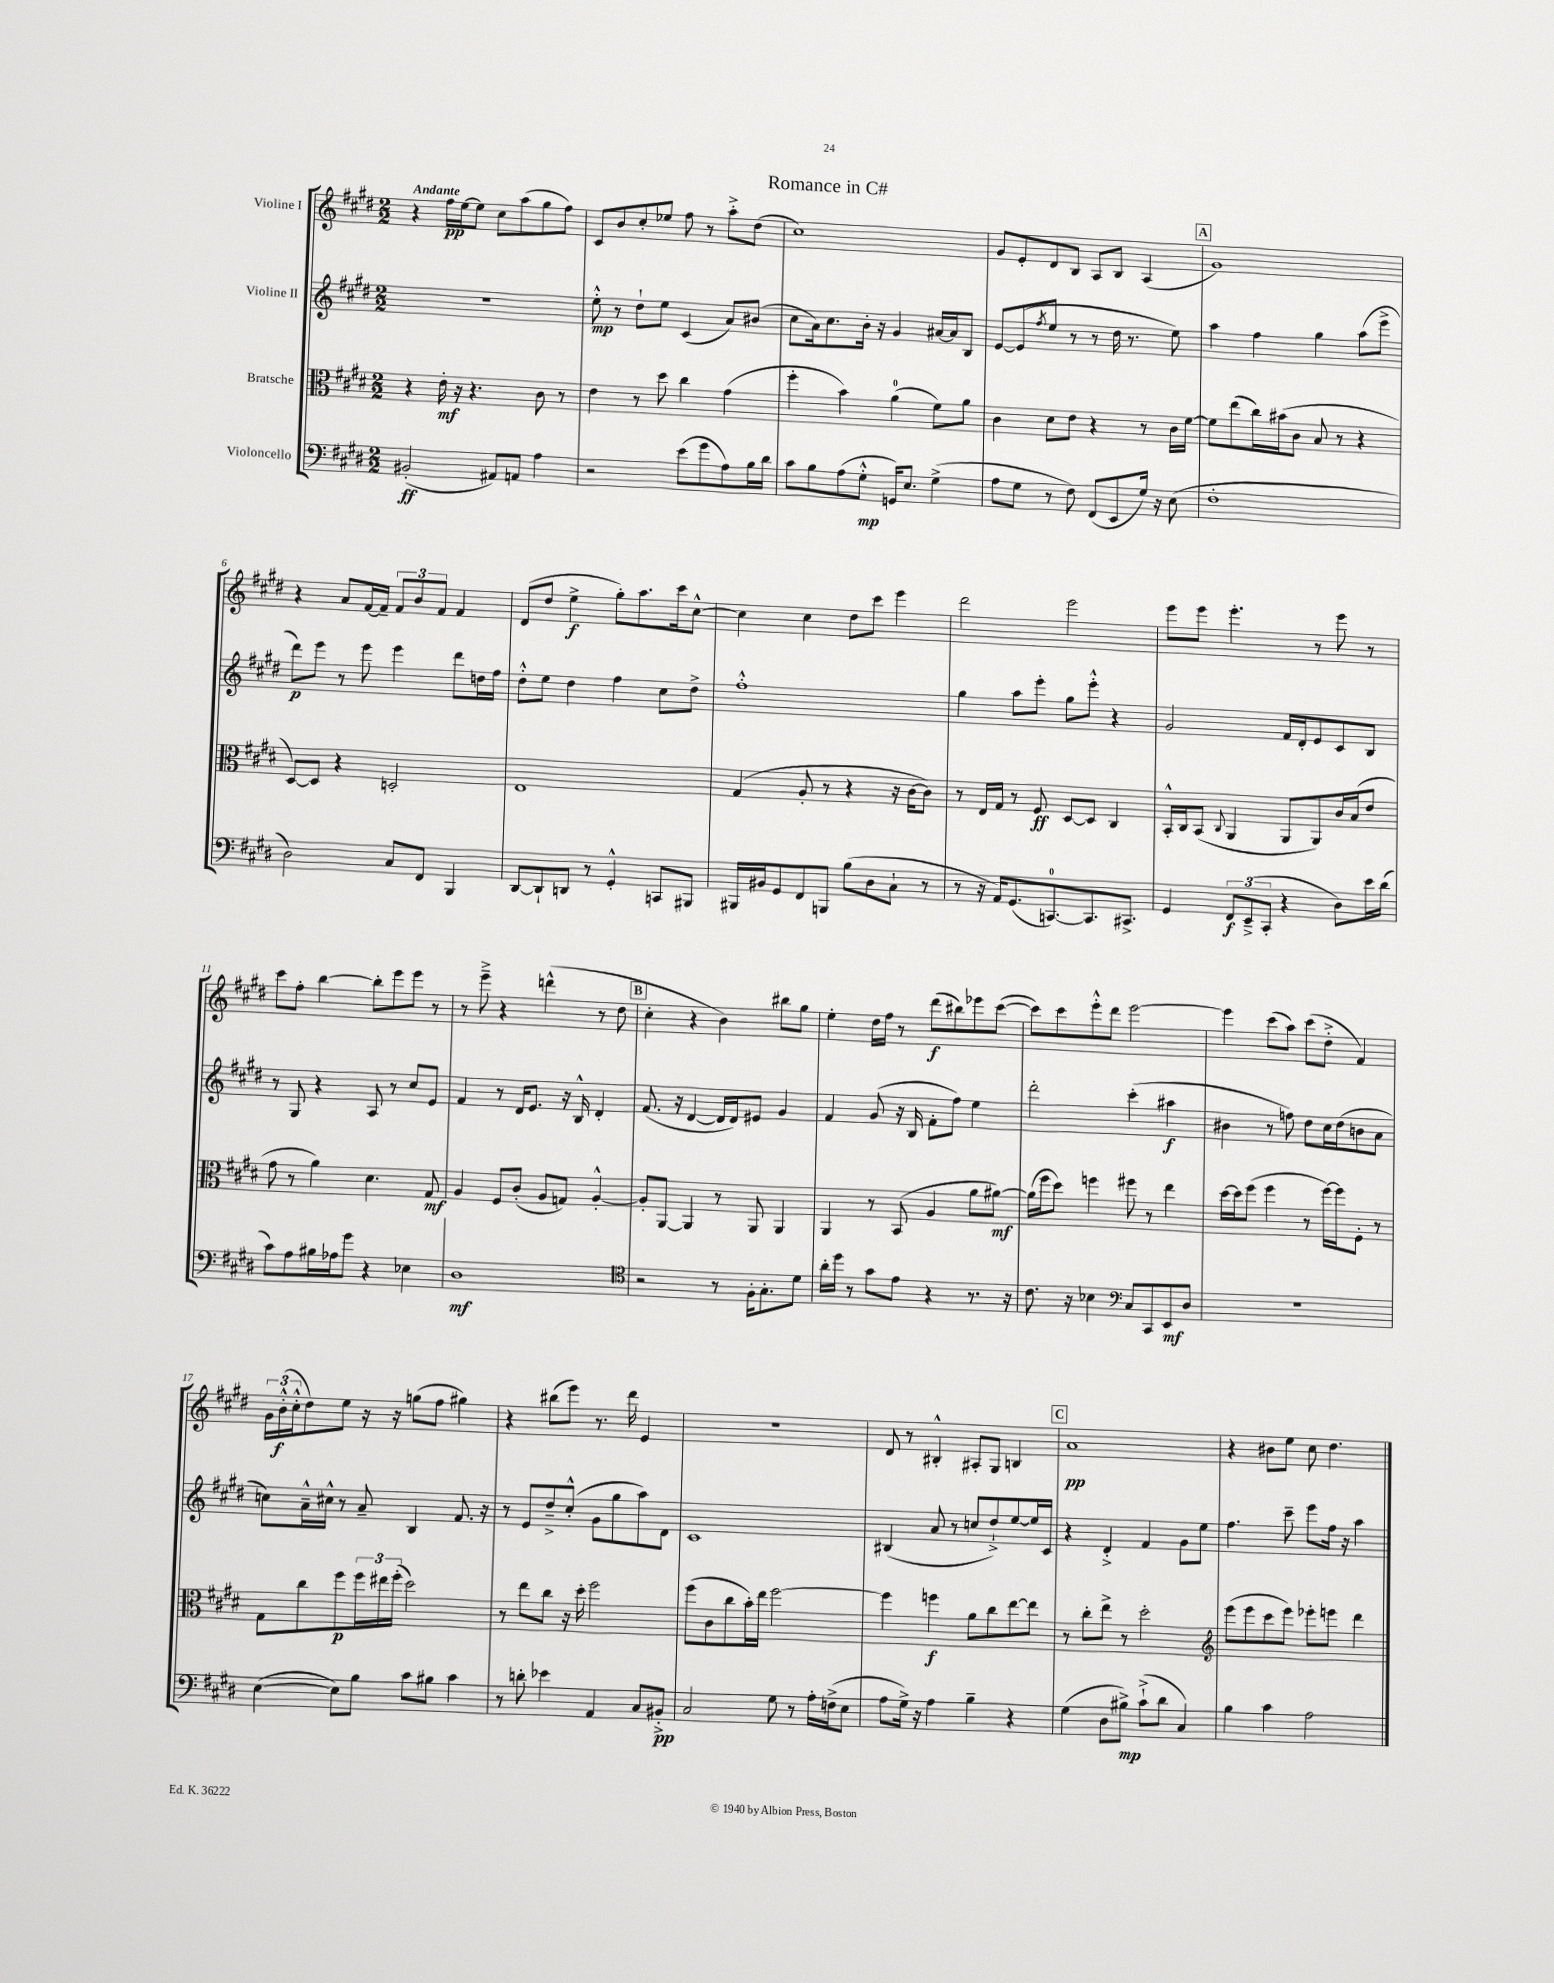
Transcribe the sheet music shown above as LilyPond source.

\header { title = "Romance in C#" }
<<
\new StaffGroup <<
\new Staff = "s0" \with { instrumentName = "Violine I" } {
    \clef treble \key e \major \numericTimeSignature \time 2/2 \tempo "Andante"
    r4 fis''16\pp e''16~ e''8 cis''8 a''8( gis''8 fis''8) |
    cis'8 b'8 cis''8-. ees''8 fis''8 r8 a''8-.-> dis''8( |
    cis''1) |
    gis'8 e'8-. dis'8 b8 a8 b8 a4( |
    \mark \markup { \box "A" } gis'1) |
    r4 a'8 fis'16~ fis'16-- \tuplet 3/2 { fis'8 b'8 fis'8 } fis'4 |
    dis'8( dis''8 e''4->\f gis''8-.) a''8. cis'''16 cis''8~-^ |
    cis''4 cis''4 dis''8 cis'''8 e'''4 |
    dis'''2 e'''2 |
    e'''8 e'''8 e'''4.-. r8 e'''8 r8 |
    cis'''8 fis''8-. b''4~ b''8-. e'''8 e'''8 r8 |
    r8 e'''8---> r4 d'''4-^( r8 dis''8 |
    \mark \markup { \box "B" } cis''4-. r4 b'4) bis''8 gis''8 |
    e''4-. dis''16 fis''16 r8 dis'''8\f( bis''8) ees'''8 cis'''8~( |
    cis'''8) cis'''8 e'''8-.-^ dis'''8 e'''2~ |
    e'''4 cis'''8( a''8) cis'''8( dis''8-.-> fis'4) |
    \tuplet 3/2 { gis'16 b'16-.-^\f( cis''16-.-^ } dis''8) e''8 r16 r16 g''8( fis''8 gis''4) |
    r4 bis''8( e'''8) r8. dis'''16 e'4 |
    R1 |
    dis'8 r8 bis4-.-^ ais8-. gis8 b4 |
    \mark \markup { \box "C" } a'1\pp |
    r4 bis'8 e''8 cis''8 dis''4. \bar "|." |
}
\new Staff = "s1" \with { instrumentName = "Violine II" } {
    \clef treble \key e \major \numericTimeSignature \time 2/2
    R1 |
    e''8-.-^\mp r8 dis''8-! e''8 cis'4( a'8) bis'8( |
    cis''8 a'16) cis''8. b'16-. r16 gis'4 ais'16~ ais'16 b8 |
    e'8~ e'8( \acciaccatura { fis''8 } e''8 r8 r8 dis''16 r8. e''8) |
    \mark \markup { \box "A" } a''4 fis''4 gis''4 a''8( e'''8-> |
    dis'''8\p) e'''8 r8 e'''8 e'''4 dis'''8 d''16 fis''16 |
    dis''8-.-^ e''8 dis''4 fis''4 cis''8 dis''8-> |
    fis''1-.-^ |
    gis''4 a''8 e'''8-. gis''8 e'''8-.-^ r4 |
    gis'2 fis'16 dis'16-. e'8 cis'8 b8 |
    r8 gis8 r4 a8 r8 cis''8 e'8 |
    fis'4 r8 dis'16 e'8. r16 b16-^ dis'4-. |
    \mark \markup { \box "B" } fis'8.( r16 dis'4~ dis'16 dis'16) eis'8 gis'4 |
    fis'4 gis'8( r16 b16 fis'8-. fis''8) e''4 |
    dis'''2-. cis'''4-.( ais''4\f |
    bis'4 r8 f''8) dis''8 cis''16 dis''16( b'8 a'8 |
    c''8) a'16---^ cis''16-^ r8 a'8-- b4 fis'8. r16 |
    r8 e'8 dis''8---> cis''8-.-^( gis'8 gis''8 a''8) dis'8 |
    cis'1 |
    bis4( a'8 r8 c''8 dis''8-!->) e''8~ e''16 cis'16 |
    \mark \markup { \box "C" } r4 dis'4-.-> fis'4 gis'8 e''8 |
    fis''4. cis'''8-- e'''8 fis''16 r16 a''4 \bar "|." |
}
\new Staff = "s2" \with { instrumentName = "Bratsche" } {
    \clef alto \key e \major \numericTimeSignature \time 2/2
    r4 e'16-.\mf r16 r4. cis'8 r8 |
    e'4 r8 dis''8 cis''4 gis'4( |
    fis''4-. b'4) a'4-0( fis'8) a'8 |
    cis'4 dis'8 e'8 r4 r8 cis'16 fis'16~ |
    \mark \markup { \box "A" } fis'8 e''8( cis''16) bis'16( cis'8 b8 r8 r4 |
    dis8~) dis8 r4 d2-. |
    e1 |
    gis4( a8-. r8 r4 r16 cis'16~ cis'8) |
    r8 e16 gis16 r8 fis8\ff dis8~ dis8 cis4 |
    b,16-.-^ cis16 b,8( \appoggiatura { cis8 } a,4 a,8 a,8) cis'16 b16( e'8 |
    gis'8 r8 a'4) dis'4. gis8\mf |
    a4 fis8 cis'8-.( a8 g8) a4~-.-^ |
    \mark \markup { \box "B" } a8-. a,8~ a,4 r8 a,8 a,4 |
    a,4 r8 b,8( a4 a'8 ais'8~\mf) |
    ais'16( fis''16 dis''8) f''4 fis''8 r8 e''4 |
    dis''16~ dis''16 fis''8( fis''4 r8 fis''16~) fis''16 fis8-. r8 |
    gis8 cis''8 fis''8\p \tuplet 3/2 { fis''16 eis''16 fis''16-.( } dis''2) |
    r8 e''8 cis''8 r16 dis''16-. fis''2 |
    fis''8( cis'8 cis''8 b'16-.) e''16 fis''2~ |
    fis''4 f''4\f a'8 cis''8 e''8~ e''8 |
    \mark \markup { \box "C" } r8 cis''8-. e''8-> r8 dis''2-. |
    \clef treble e'''8( e'''8 cis'''8 e'''8) ees'''8-. e'''8 dis'''4 \bar "|." |
}
\new Staff = "s3" \with { instrumentName = "Violoncello" } {
    \clef bass \key e \major \numericTimeSignature \time 2/2
    bis,2-.\ff( ais,8) a,8 a4 |
    r2 e'8( gis'8 a8) b16 dis'16 |
    cis'8 b8 a8( gis8-.-^\mp g,16) e8. gis4->( |
    a8 gis8 r8 fis8) fis,8( e,8 gis16) r16 e8( |
    \mark \markup { \box "A" } fis1-. |
    dis2) cis8 fis,8 b,,4 |
    dis,8~ dis,8-! d,8 r8 gis,4-.-^ c,8 bis,,8 |
    bis,,16 bis,16 gis,8 fis,8 b,,8 b8( dis8 cis8-! r8 |
    r8 r16 a,16) gis,8.( c,8.-0~) c,8. cis,8.-> |
    gis,4 \tuplet 3/2 { fis,8\f e,8--->( cis,8-. } r4 dis8) e'16 dis'16( |
    cis'8) a8 bis16 aes16 gis'8 r4 ees4 |
    dis1\mf |
    \mark \markup { \box "B" } \clef tenor r2 r8 fis16-. gis8.-. dis'8 |
    a'16-. dis''16 r8 gis'8 e'8 r4 r8. r16 |
    cis'8. r16 bes4 \clef bass cis8 cis,8 e,8\mf dis8 |
    r1 |
    e4~( e8) b8 cis'8 bis8 cis'4 |
    r8 d'8-. ees'4 a,4 cis8 bis,8-.->\pp |
    cis2 gis8 r8 a16-. f16->( e8 |
    a8 gis16->) r16 a4 b4-- r4 |
    \mark \markup { \box "C" } gis4( dis8 bis8->\mp) cis'8-!->( dis'8 cis4) |
    b4 cis'4 a2 \bar "|." |
}
>>
>>
